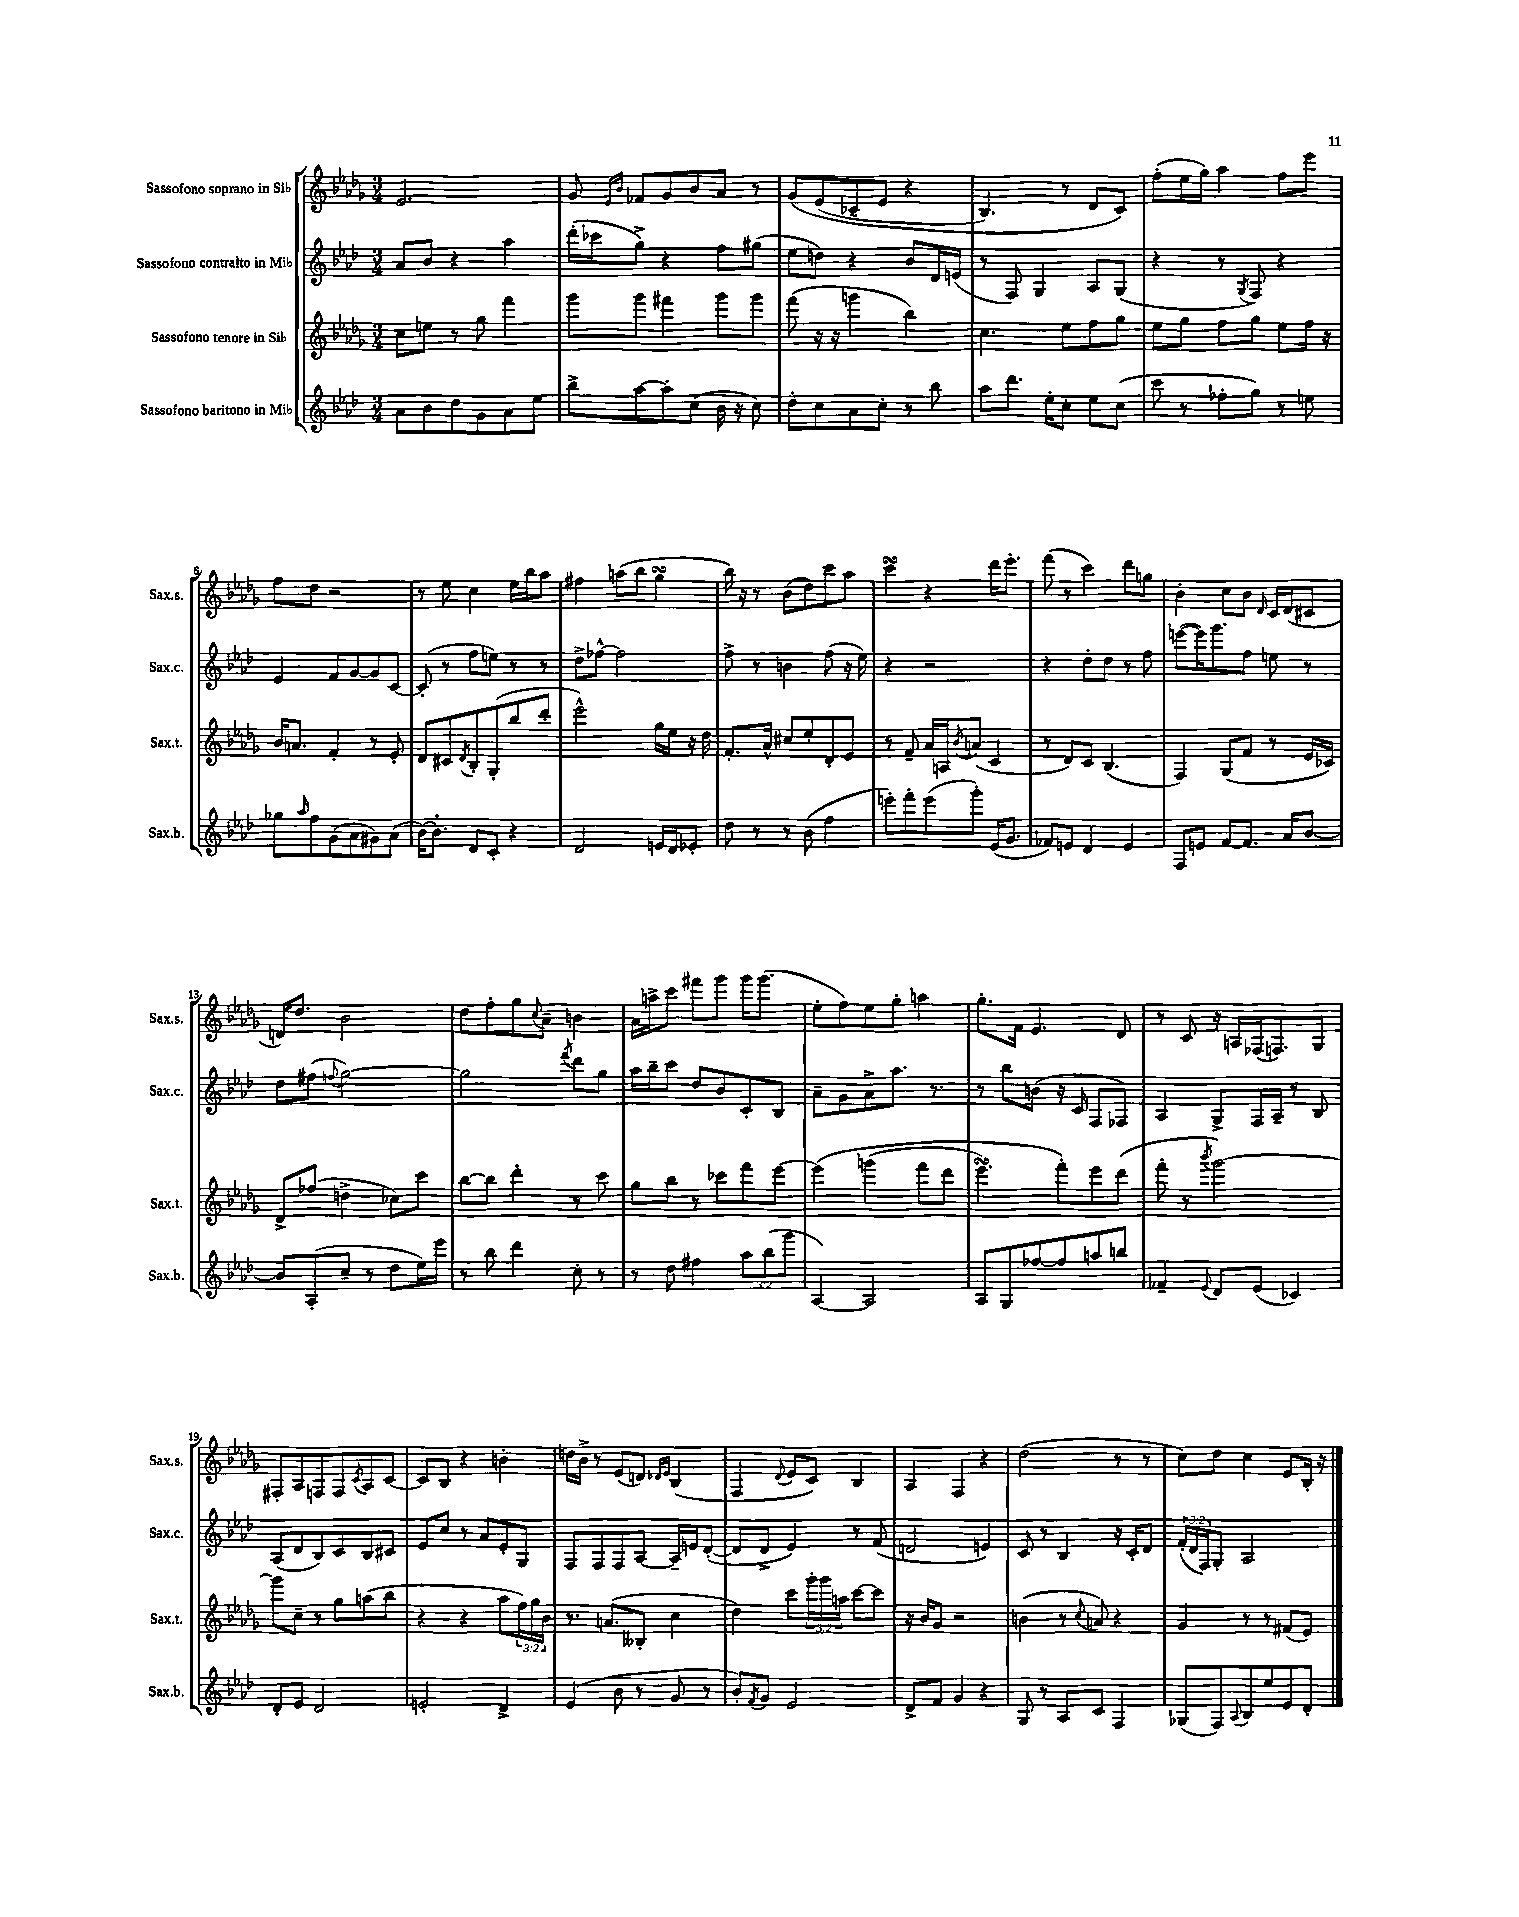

**kern	**kern	**kern	**kern
*part4	*part3	*part2	*part1
*staff4	*staff3	*staff2	*staff1
*I"Sassofono baritono in Mi♭	*I"Sassofono tenore in Si♭	*I"Sassofono contralto in Mi♭	*I"Sassofono soprano in Si♭
*I'Sax.b.	*I'Sax.t.	*I'Sax.c.	*I'Sax.s.
*clefG2	*clefG2	*clefG2	*clefG2
*k[b-e-a-d-]	*k[b-e-a-d-g-]	*k[b-e-a-d-]	*k[b-e-a-d-g-]
*M3/4	*M3/4	*M3/4	*M3/4
=1	=1	=1	=1
8a-\L	8cc\L	8a-/L	2.e-/
8b-\	8een\J	8b-/J	.
8dd-\	8r	4r	.
8g\	8gg-\	.	.
8a-\	4fff\	4aa-\	.
8ee-\J	.	.	.
=2	=2	=2	=2
8bb-^\L	8ggg-\L	(16ddd-'\LL	8g-/
.	.	16ccc-X\J	.
.	.	.	16qqe-/LL
.	.	.	16qqb-/JJ
[8aa-\	8ggg-\J	8gg^\J)	8f-X/L
8aa-'\]	4fff#X\	4r	8g-/
(8cc\J	.	.	8b-/
16b-\	8ggg-\L	8ff\L	8a-/J
16r	.	.	.
8cc\)	8ggg-\J	(8gg#X\J	8r
=3	=3	=3	=3
8dd-'\L	(8fff\	8ee-\L	(8g-/L
8cc\	16r	8ddn\J)	(8e-/
.	16r	.	.
8a-\	4gggn\	4r	8c-X~/
8cc'\J	.	.	8e-/J
8r	4bb-\)	8b-/L	4r
8bb-\	.	16d-/L	.
.	.	(16en/JJ	.
=4	=4	=4	=4
8aa-\L	4.cc\	8r	4.B-/)
8.ddd-\J	.	8F/)	.
.	.	4G/	.
16ee-'\KL	.	.	.
8cc'\J	8ee-\L	.	8r
8ee-\L	8ff\	8A-/L	8d-/L
(8cc\J	8gg-\J	(8G/J	8c/J)
=5	=5	=5	=5
8ccc\	8ee-\L	4r	(8ff'\L
8r	8gg-\J	.	16ee-\L
.	.	.	16gg-\JJ)
8ff-X'\L	8ff\L	8r	4aa-\
.	.	8qG/	.
8gg\J)	8gg-\J	8F/)	.
8r	8ee-\L	4r	8ff\L
8een\	16ff\Jk	.	8eee-\J
.	16r	.	.
!!LO:LB:g=z
=6	=6	=6	=6
8gg-X\L	16b-/KL	4e-/	8ff\L
.	8.an/J	.	.
16qqaa-/	.	.	.
8ff\	.	.	8dd-\J
(8g\	4f'/	8f/L	2r
8a-\	.	[8g/	.
8g#X\)	8r	8g/]	.
(8a-\J	8e-'/	[8c/J	.
=7	=7	=7	=7
[16b-\KL)	8d-/L	(8c'/]	8r
8.b-'\J]	.	.	.
.	8c#X/	8r	8ee-\
.	8qd-/	.	.
8d-/L	8B-'/	8ff\L	4cc\
8c'/J	(8G-'/	8een\J)	.
4r	8bb-/	8r	16ee-\LL
.	.	.	16bb-\J
.	8ddd-'/J	8r	8aa-\J
=8	=8	=8	=8
2d-/	2eee-^^\)	8dd-^\L	4ff#X\
.	.	[8ff-X^^\J	.
.	.	2ff-\]	(8aan\L
.	.	.	8bb-\J
16en/LL	16gg-\LL	.	4gg-sSSs\
16d-/J	16ee-\JJ	.	.
8e-X'/J	16r	.	.
.	16dd-\	.	.
=9	=9	=9	=9
8dd-\	8.f'/L	8ff^\	16bb-\)
.	.	.	16r
8r	.	8r	8r
.	16a-^^/Jk	.	.
8r	8cc#X/L	4bn\	(8b-\L
(8b-\	8ee-'/	.	8dd-\)
4ff\	8d-'/	(8ff\	8ccc\
.	8e-/J	16r	8aa-\J
.	.	16ee-\)	.
=10	=10	=10	=10
8eeen'\L)	8r	4r	4cccsSsS\
8fff'\	8f~/	.	.
(8eee\	16a-/LL	2r	4r
.	16An/J	.	.
.	8qb-/	.	.
8ggg'\J)	(8an/J	.	.
(16e-/KL	4c/	.	16ddd-\KL
8.g/J	.	.	8.eee-'\J
=11	=11	=11	=11
8f-X/L)	8r	4r	(8fff\
8en/J	8d-/L)	.	8r
4d-/	8c/J	8dd-'\L	4ccc\)
.	(4.B-/	8dd-\J	.
4e/	.	8r	8ddd-\L
.	.	8ff\	8ggn\J
=12	=12	=12	=12
8F/L	4F/)	([8eeen\L	4b-'\
8en/J	.	16eee\K])	.
.	.	8.ggg\	.
[8f/L	(8G-/L	.	8cc\L
8.f/J]	8f/J	8ff\J	8b-\J
.	.	.	16qqd-/
.	8r	8een\	16c/LL
16a-/KL	.	.	(16d-/J
[8b-/J	16e-/LL	8r	8c#X/J
.	16c-X/JJ)	.	.
!!LO:LB:g=z
=13	=13	=13	=13
8b-/L]	8d-^/L	8dd-\L	16dn/KL)
.	.	.	8.dd-/J
(8A-'/	(8ff-X/J	(8ff#X\J	.
.	.	8qqffn/	.
8cc~/J	4ddn^\	[2gg\)	2b-\
8r	.	.	.
8dd-\L	8cc-X\L)	.	.
16ee-\L)	8ccc\J	.	.
16eee-\JJ	.	.	.
=14	=14	=14	=14
8r	[8bb-\L	2gg\]	8dd-\L
8bb-\	8bb-\J]	.	8ff'\
4ddd-\	4ddd-'\	.	8gg-\
.	.	.	8qqcc/
.	.	.	8a-~\J
.	.	8qfff/	.
8cc'\	8r	8ddd-\L	4bn\
8r	8ccc\	8gg\J	.
=15	=15	=15	=15
8r	8gg-\L	16aa-\LL	16a-\LL
.	.	16bb-~\J	16aan^\J
8dd-\	8bb-\J	8ccc\J	8ccc\J
4ff#X\	8r	8dd-/L	8fff#X\L
.	8ccc-X\L	8b-/	8ggg-\J
12aa-\L	8fff\	8c'/	16ggg-\KL
.	.	.	(8.ggg-\J
(12bb-\	.	.	.
.	[8eee-\J	8B-/J	.
12ggg\J	.	.	.
=16	=16	=16	=16
[4A-/)	(4eee-\]	8a-~\L	8ee-'\L
.	.	8g\	8ff\)
2A-/]	(4gggn\	8a-^\	8ee-\
.	.	8.aa-\J	8gg-'\J
.	8fff\L	.	4aan\
.	.	8.r	.
.	8ddd-\J	.	.
=17	=17	=17	=17
8A-/L	4.eee-sSSS\)	8r	8.gg-'\L
8G/	.	8bb-\L	.
.	.	.	16f\Jk
[8ff-X/	.	(8bn\J	4.e-/
8ff-/]	8fff'\L)	16r	.
.	.	16c/	.
8aan/	8eee-\	8F/L	.
8bbn/J	(8ddd-\J	8F-X/J)	8d-/
=18	=18	=18	=18
4f-X~/	8fff'\	4A-/	8r
.	8r	.	8c/
8qqe-/	8qbbb-/	.	.
8d-/L	[2ggg-\)	8G^/L	16r
.	.	.	16An/LL
(8e-/J	.	16F/L	(16F-X/J
.	.	16A-~/JJ	8.Fn/)
4c-X/)	.	8r	.
.	.	8B-/	8G-/J
!!LO:LB:g=z
=19	=19	=19	=19
8d-'/L	8ggg-\L]	(8A-/L	8F#X'/L
8e-/J	8cc~\J	8d-/	8A-/
2d-/	8r	8B-/)	8Fn/
.	8gg-\L	8c/	8F/
.	.	.	8qc/
.	(8aan\	8B-/	8A-/
.	8bb-\J	8c#X/J	[8c/J
=20	=20	=20	=20
2en'/	4r	8e-/L	8c/L]
.	.	8cc/J	8B-/J
.	4r	8r	4r
.	.	8a-/L	.
4d-^/	8aa-\L	8e-'/	4bn'\
.	24ff\L)	8G/J	.
.	24gg-\	.	.
.	24b-\JJ	.	.
=21	=21	=21	=21
(4e-/	8.r	8F/L	16ddn\LL
.	.	.	16b-^\JJ
.	.	8F/	8r
.	(8.an/L	.	.
8b-\	.	8F/	(8e-/L
8r	8B--X'/J	[8A-/J	8dn/J)
.	.	.	16qqd-X/LL
.	.	.	16qqe-/JJ
8g/	4cc\	16A-~/LL]	(4B-/
.	.	16en/J	.
8r	.	([8d-'/J	.
=22	=22	=22	=22
8b-'/L)	4dd-\)	8d-/L]	4F/
8qf/	.	.	.
8g/J	.	8d-^/J	.
.	.	.	8qqd-/
2e-/	8ccc\L	4e-/)	8e-/L
.	24ggg-'\L	.	8c/J)
.	24ggg-\	.	.
.	24aan\JJ	.	.
.	[8ccc\L	8r	4B-/
.	8ccc\J]	(8f/	.
=23	=23	=23	=23
8d-^/L	16r	2dn/	4A-/
.	16b-/KL	.	.
8f/J	8g-/J	.	.
4g/	2r	.	4F/
4r	.	4en/)	4r
=24	=24	=24	=24
8G/	(4bn\	8c/	(2dd-\
8r	.	8r	.
8A-/L	8r	4B-/	.
.	8qqcc/	.	.
8c/J	8an/)	.	.
4F/	4r	16r	8r
.	.	16c'/KL	.
.	.	8d-/J	8r
=25	=25	=25	=25
(8G-X/L	4g-/	(24f'/LL	8cc\L)
.	.	24d-/	.
.	.	24F/J)	.
8F/)	.	8G'/J	8dd-\J
8qqA-/	.	.	.
8B-/	8r	2A-/	4cc\
8ee-/	8r	.	.
8e-/	(8f#X/L	.	8e-/L
8d-'/J	8e-/J)	.	16B-'/Jk
.	.	.	16r
==	==	==	==
*-	*-	*-	*-
